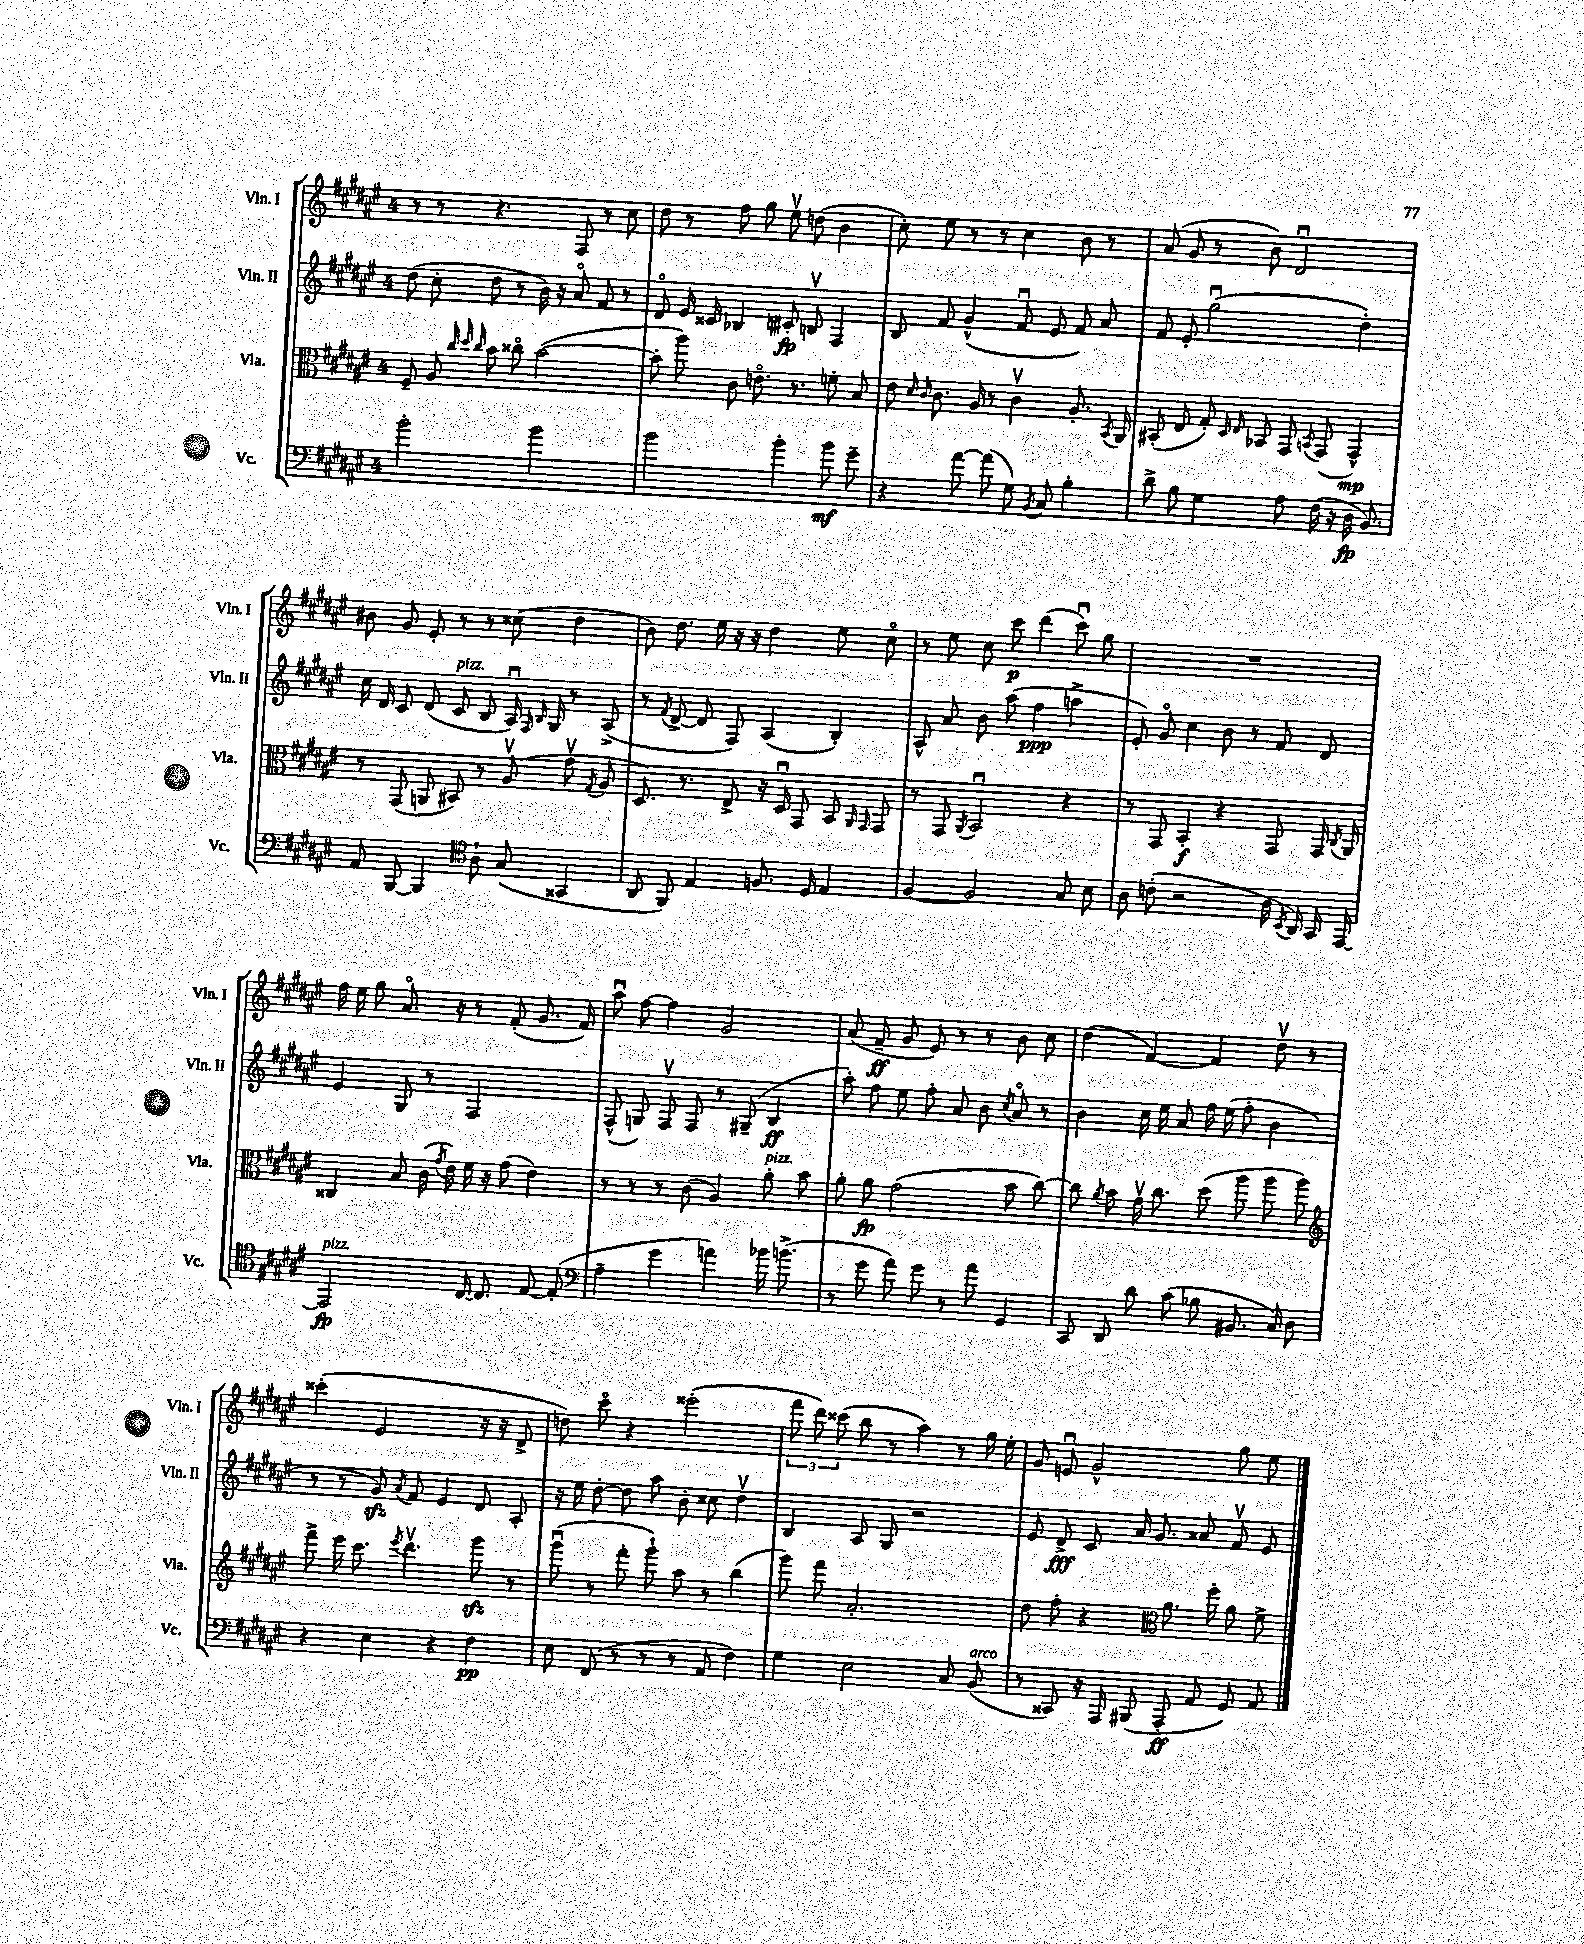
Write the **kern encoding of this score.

**kern	**dynam	**kern	**dynam	**kern	**dynam	**kern	**dynam
*part4	*part4	*part3	*part3	*part2	*part2	*part1	*part1
*staff4	*staff4	*staff3	*staff3	*staff2	*staff2	*staff1	*staff1
*I"Vc.	*	*I"Vla.	*	*I"Vln. II	*	*I"Vln. I	*
*I'Vc.	*	*I'Vla.	*	*I'Vln. II	*	*I'Vln. I	*
*clefF4	*	*clefC3	*	*clefG2	*	*clefG2	*
*k[f#c#g#d#a#e#]	*	*k[f#c#g#d#a#e#]	*	*k[f#c#g#d#a#e#]	*	*k[f#c#g#d#a#e#]	*
*M4/4	*	*M4/4	*	*M4/4	*	*M4/4	*
=2	=2	=2	=2	=2	=2	=2	=2
2b'\	.	8F#~/	.	(8dd#\	.	8r	.
.	.	8A#/	.	8cc#'\	.	8r	.
.	.	32qqcc#/	.	.	.	.	.
.	.	32qqdd#/	.	.	.	.	.
.	.	32qqcc#/	.	.	.	.	.
.	.	8b\	.	8dd#\	.	4.r	.
.	.	8cc##X\	.	8r	.	.	.
2b\	.	([2b\	.	16b\)	.	.	.
.	.	.	.	16r	.	.	.
.	.	.	.	8a#/	.	8F#/	.
.	.	.	.	8f#/	.	8r	.
.	.	.	.	8r	.	8cc#\	.
=3	=3	=3	=3	=3	=3	=3	=3
2b\	.	8b'\]	.	8d#/	.	8dd#\	.
.	.	8aa#\)	.	16e#/	.	8r	.
.	.	.	.	16c##X/	.	.	.
.	.	8c#\	.	4B-X/	.	8ff#\	.
.	.	8.en\	.	.	.	8gg#\	.
4b'\	.	.	.	8c#X'/	fp	8ee#v\	.
.	.	8.r	.	.	.	.	.
.	.	.	.	8Bnv/	.	(8ddn\	.
8b\	mf	8fn'\	.	4F#/	.	4b\	.
8g#~\	.	8B/	.	.	.	.	.
=4	=4	=4	=4	=4	=4	=4	=4
4r	.	8e#\	.	8B/	.	8cc#'\)	.
.	.	16qqd#/	.	.	.	.	.
.	.	16qqc#/	.	.	.	.	.
.	.	8.c#\	.	8f#/	.	8ee#\	.
[8a#\	.	.	.	(4g#^^/	.	8r	.
.	.	16A#/	.	.	.	.	.
(8a#\]	.	8r	.	.	.	8r	.
8G#\)	.	4c#v\	.	8f#u/	.	4cc#\	.
8qBB/	.	.	.	.	.	.	.
8C#/	.	.	.	8e#/	.	.	.
4B'\	.	8.A#'/	.	8f#/)	.	8b\	.
.	.	.	.	8a#/	.	8r	.
.	.	8qBB/	.	.	.	.	.
.	.	16AA#/	.	.	.	.	.
=5	=5	=5	=5	=5	=5	=5	=5
8d#^\	.	(8BB#X'/	.	8f#/	.	(8a#/	.
8B\	.	8E#/	.	8e#'/	.	8g#/	.
4G#\	.	8G#'/)	.	(2gg#u\	.	8r	.
.	.	16qqD#/	.	.	.	.	.
.	.	16qqE#/	.	.	.	.	.
.	.	8BB-X/	.	.	.	8b\)	.
8A#\	.	8GG#/	.	.	.	2d#u/	.
.	.	8qBBn/	.	.	.	.	.
(16F#\	.	(8GG#/	.	.	.	.	.
16r	.	.	.	.	.	.	.
16D#\	fp	4GG#^^/)	mp	4dd#'\)	.	.	.
8.BB/)	.	.	.	.	.	.	.
!!LO:LB:g=z
=6	=6	=6	=6	=6	=6	=6	=6
8AA#/	.	8r	.	16cc#\	.	8b#X\	.
.	.	.	.	16d#/	.	.	.
[8BBB/	.	(8GG#/	.	8c#/	.	8g#/	.
4BBB/]	.	8AAn/	.	(8d#/	.	8e#'/	.
!	!	!	!	!LO:TX:a:i:t=pizz.	!	!	!
.	.	8BB#X/)	.	8c#/	.	8r	.
*clefC4	*	*	*	*	*	*	*
8A#`\	.	8r	.	8B/	.	8r	.
(8G#/	.	(8A#v/	.	16A#u/)	.	(8cc##X\	.
.	.	.	.	16qqF#/	.	.	.
.	.	.	.	16qqB/	.	.	.
.	.	.	.	16G#/	.	.	.
4GG##X/	.	8g#v\	.	8r	.	4dd#\	.
.	.	8qG#/	.	.	.	.	.
.	.	8A#/	.	(8A#^/	.	.	.
=7	=7	=7	=7	=7	=7	=7	=7
8AA#/	.	8.D#/)	.	8r	.	8b\)	.
.	.	.	.	8qf#/	.	.	.
8FF#/)	.	.	.	[8d#^/	.	8.dd#\	.
.	.	8.r	.	.	.	.	.
4E#/	.	.	.	8d#/]	.	.	.
.	.	.	.	.	.	16ee#\	.
.	.	8E#^/	.	8F#/)	.	16r	.
.	.	.	.	.	.	16r	.
8.Fn/	.	16r	.	(4A#/	.	4dd#\	.
.	.	16D#u/	.	.	.	.	.
.	.	8GG#/	.	.	.	.	.
16D#/	.	.	.	.	.	.	.
4E#/	.	8BB/	.	4B'/)	.	8ee#\	.
.	.	16qqAA#/	.	.	.	.	.
.	.	16qqGG#/	.	.	.	.	.
.	.	8GG#/	.	.	.	8cc#\	.
=8	=8	=8	=8	=8	=8	=8	=8
[4F#/	.	8r	.	8A#^^/	.	8r	.
.	.	8GG#/	.	8a#/	.	8ee#\	.
.	.	8qAA#/	.	.	.	.	.
2F#/]	.	2BBu/	.	8b\	.	8cc#\	.
.	.	.	.	(8aa#\	.	8ccc#\	p
.	.	.	.	4ff#\	ppp	(4ddd#\	.
8G#/	.	4r	.	4aan^\	.	8ccc#u\)	.
8B\	.	.	.	.	.	8gg#\	.
=9	=9	=9	=9	=9	=9	=9	=9
8A#\	.	8r	.	8e#'/)	.	1r	.
(8cn'\	.	8GG#/	.	8g#/	.	.	.
2r	.	4BB'/	f	4cc#\	.	.	.
.	.	4r	.	8b\	.	.	.
.	.	.	.	8r	.	.	.
16A#\	.	8GG#/	.	8f#/	.	.	.
8qBB/	.	.	.	.	.	.	.
16AA#/)	.	.	.	.	.	.	.
16GG#/	.	16GG#/	.	8d#/	.	.	.
.	.	8qC#/	.	.	.	.	.
[16EE#/	.	16AA#/	.	.	.	.	.
!!LO:LB:g=z
=10	=10	=10	=10	=10	=10	=10	=10
!LO:TX:a:i:t=pizz.	!	!	!	!	!	!	!
2EE#/]	fp	4C##X/	.	4e#/	.	16ff#\	.
.	.	.	.	.	.	16ee#\	.
.	.	.	.	.	.	8gg#\	.
.	.	8B/	.	8G#/	.	8.a#/	.
.	.	(16c#\	.	8r	.	.	.
.	.	8qg#/	.	.	.	.	.
.	.	16e#\)	.	.	.	16r	.
[16C#/	.	16f#\	.	2F#/	.	8r	.
8.C#/]	.	16r	.	.	.	.	.
.	.	(8g#\	.	.	.	(8f#'/	.
[8E#/	.	4e#\)	.	.	.	8.g#/	.
(8E#'/]	.	.	.	.	.	.	.
.	.	.	.	.	.	16f#/)	.
=11	=11	=11	=11	=11	=11	=11	=11
*clefF4	*	*	*	*	*	*	*
4A#~\	.	8r	.	(8F#^^/	.	8aa#u\	.
.	.	8r	.	8Gn/)	.	[8ff#\	.
4g#\	.	8r	.	8F#v/	.	4ff#\]	.
.	.	(8c#\	.	8F#/	.	.	.
4an\)	.	4A#/)	.	8r	.	2g#/	.
.	.	.	.	(8G#X~/	.	.	.
!	!	!LO:TX:a:i:t=pizz.	!	!	!	!	!
16b-X\	.	8a#'\	.	4B/	ff	.	.
(8.bn^\	.	.	.	.	.	.	.
.	.	8b\	.	.	.	.	.
=12	=12	=12	=12	=12	=12	=12	=12
8r	.	8a#'\	.	8aa#'\)	.	(8a#/	.
8g#\	.	8a#\	fp	8ff#\	.	8f#~/	ff
8a#\)	.	(2g#\	.	8ee#\	.	8g#/	.
8g#\	.	.	.	8ff#'\	.	8e#/)	.
8r	.	.	.	8a#/	.	8r	.
8a#\	.	.	.	8b\	.	8r	.
.	.	.	.	8qcc#/	.	.	.
4GG#/	.	8b\	.	8a#/	.	8b\	.
.	.	[8cc#\)	.	8r	.	8cc#\	.
=13	=13	=13	=13	=13	=13	=13	=13
8CC#/	.	8cc#\]	.	4b\	.	(4dd#\	.
.	.	8qa#/	.	.	.	.	.
8DD#/	.	8b\	.	.	.	.	.
8d#\	.	16g#v\	.	16cc#\	.	[4f#/)	.
.	.	8.cc#\	.	16ee#\	.	.	.
(8c#\	.	.	.	8a#/	.	.	.
8B-X\	.	(8dd#\	.	16ff#\	.	4f#/]	.
.	.	.	.	(16ee#\	.	.	.
8.BB#X/	.	8aa#\	.	8ff#'\	.	.	.
.	.	8aa#\	.	4b\	.	8dd#v\	.
16C#/)	.	.	.	.	.	.	.
8D#\	.	8aa#\)	.	.	.	8r	.
!!LO:LB:g=z
=14	=14	=14	=14	=14	=14	=14	=14
*	*	*clefG2	*	*	*	*	*
4r	.	8fff#^\	.	8r	.	(4ccc##X'\	.
.	.	16eee#\	.	8r	.	.	.
.	.	8.ccc#\	.	.	.	.	.
4E#\	.	.	.	8g#zz/)	.	2e#/	.
.	.	8qeee#/	.	8qa#/	.	.	.
.	.	4.ddd#v\	.	8f#/	.	.	.
4r	.	.	.	4e#/	.	.	.
4F#\	pp	8ggg#zz\	.	8d#/	.	16r	.
.	.	.	.	.	.	16r	.
.	.	8r	.	8A#'/	.	8d#^/	.
=15	=15	=15	=15	=15	=15	=15	=15
8E#\	.	(8ggg#u\	.	16r	.	8ddn\)	.
.	.	.	.	16ee#\	.	.	.
(8FF#/	.	8r	.	[8dd#'\	.	8ccc#\	.
8r	.	8fff#'\	.	8dd#\]	.	4r	.
8r	.	8ggg#`\)	.	8aa#\	.	.	.
8r	.	8aa#\	.	8b'\	.	(2eee##X'\	.
8AA#/	.	8r	.	8cc##X\	.	.	.
4F#\)	.	(4bb\	.	4dd#v\	.	.	.
=16	=16	=16	=16	=16	=16	=16	=16
4G#\	.	8ggg#\)	.	4B/	.	12fff#\	.
.	.	.	.	.	.	12ddd#\)	.
.	.	8fff#\	.	.	.	.	.
.	.	.	.	.	.	(12ccc##X\	.
2E#\	.	2.a#'/	.	8A#/	.	8bb\	.
.	.	.	.	8G#/	.	8r	.
.	.	.	.	2r	.	4aa#\)	.
8C#/	.	.	.	.	.	8r	.
!LO:TX:a:i:t=arco	!	!	!	!	!	!	!
(8BB/	.	.	.	.	.	16gg#\	.
.	.	.	.	.	.	16ee#'\	.
=17	=17	=17	=17	=17	=17	=17	=17
8r	.	8dd#\	.	8e#/	.	8g#/	.
8CC##X/)	.	8ff#'\	.	8d#^/	fff	8enu/	.
16r	.	4r	.	8c#/	.	2g#^^/	.
16AAA#/	.	.	.	.	.	.	.
(8BBB#X/	.	.	.	16a#/	.	.	.
.	.	.	.	8.g#/	.	.	.
*	*	*clefC3	*	*	*	*	*
8AAA#'/	ff	8.a#\	.	.	.	.	.
8AA#/	.	.	.	8a##X/	.	.	.
.	.	16ff#'\	.	.	.	.	.
8GG#/)	.	8a#\	.	8f#v/	.	8gg#\	.
8AA#/	.	8f#^\	.	8e#/	.	8ee#\	.
==	==	==	==	==	==	==	==
*-	*-	*-	*-	*-	*-	*-	*-
